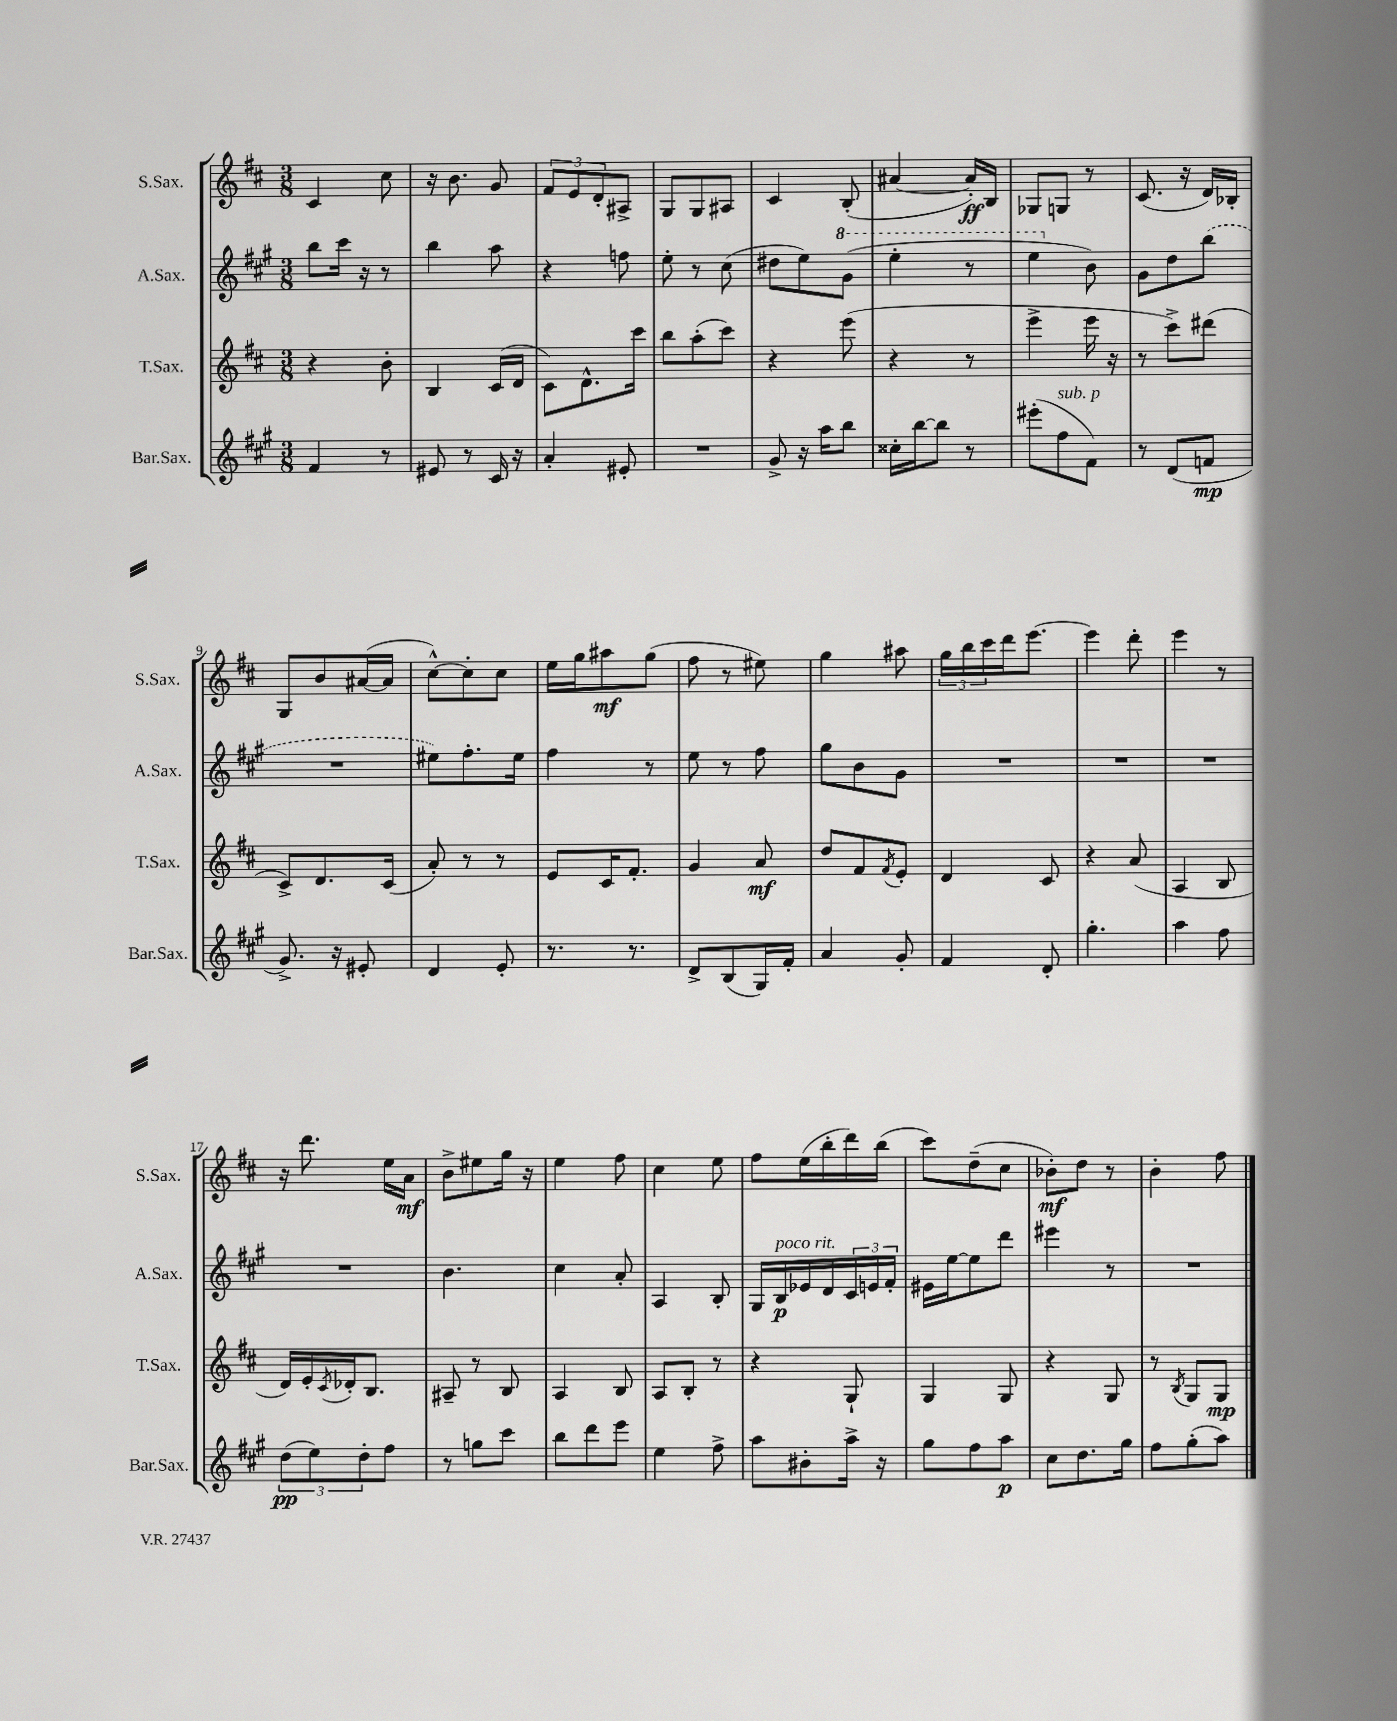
<<
\new StaffGroup <<
\new Staff = "s0" \with { instrumentName = "S.Sax." shortInstrumentName = "S.Sax." } {
    \clef treble \key d \major \numericTimeSignature \time 3/8
    cis'4 cis''8 |
    r16 b'8. g'8 |
    \tuplet 3/2 { fis'8 e'8 d'8-. } ais8-> |
    g8 g8 ais8 |
    cis'4 b8-.( |
    ais'4~ ais'16-.\ff) b16 |
    ges8 g8 r8 |
    cis'8.( r16 d'16) bes16-. |
    g8 b'8 ais'16~( ais'16 |
    cis''8~-^) cis''8-. cis''8 |
    e''16 g''16 ais''8\mf g''8( |
    fis''8 r8 eis''8) |
    g''4 ais''8 |
    \tuplet 3/2 { g''16 b''16 cis'''16 } d'''16 e'''8.~ |
    e'''4 d'''8-. |
    e'''4 r8 |
    r16 d'''8. e''16 a'16\mf |
    b'8-> eis''8 g''16 r16 |
    e''4 fis''8 |
    cis''4 e''8 |
    fis''8 e''16( b''16-. d'''16) b''16( |
    cis'''8) d''8--( cis''8 |
    bes'8-.\mf) d''8 r8 |
    b'4-. fis''8 \bar "|." |
}
\new Staff = "s1" \with { instrumentName = "A.Sax." shortInstrumentName = "A.Sax." } {
    \clef treble \key a \major \numericTimeSignature \time 3/8
    b''8 cis'''16 r16 r8 |
    b''4 a''8 |
    r4 f''8 |
    e''8-. r8 cis''8( |
    dis''8 e''8) \ottava #1 gis''8( |
    e'''4-. r8 |
    e'''4 \ottava #0 b'8) |
    gis'8 d''8 \once \slurDashed b''8( |
    R4. |
    eis''8) fis''8.-. eis''16 |
    fis''4 r8 |
    e''8 r8 fis''8 |
    gis''8 b'8 gis'8 |
    R4. |
    R4. |
    R4. |
    R4. |
    b'4. |
    cis''4 a'8-. |
    a4 b8-. |
    gis16 b16\p^\markup { \italic "poco rit." } ees'16 d'16 \tuplet 3/2 { cis'16 e'16 fis'16-. } |
    eis'16 e''16~ e''8 d'''8 |
    eis'''4 r8 |
    R4. \bar "|." |
}
\new Staff = "s2" \with { instrumentName = "T.Sax." shortInstrumentName = "T.Sax." } {
    \clef treble \key d \major \numericTimeSignature \time 3/8
    r4 b'8-. |
    b4 cis'16( d'16 |
    cis'8) d'8.-^ cis'''16 |
    b''8 a''8-.( cis'''8) |
    r4 e'''8( |
    r4 r8 |
    e'''4-> e'''16 r16 |
    r8 cis'''8->) dis'''8( |
    cis'8->) d'8. cis'16( |
    a'8-.) r8 r8 |
    e'8 cis'16 fis'8.-. |
    g'4 a'8\mf |
    d''8 fis'8 \acciaccatura { fis'8 } e'8-. |
    d'4 cis'8 |
    r4 a'8( |
    a4 b8 |
    d'16) e'16-. \acciaccatura { cis'8 } des'16-. b8. |
    ais8-- r8 b8 |
    a4 b8 |
    a8 b8-. r8 |
    r4 g8-! |
    g4 g8 |
    r4 g8 |
    r8 \acciaccatura { b8 } g8 g8\mp \bar "|." |
}
\new Staff = "s3" \with { instrumentName = "Bar.Sax." shortInstrumentName = "Bar.Sax." } {
    \clef treble \key a \major \numericTimeSignature \time 3/8
    fis'4 r8 |
    eis'8 r8 cis'16 r16 |
    a'4-. eis'8-. |
    R4. |
    gis'8-> r16 a''16 b''8 |
    cisis''16-. b''16~ b''8 r8 |
    eis'''8-.( fis''8^\markup { \italic "sub. p" } fis'8) |
    r8 d'8( f'8\mp |
    gis'8.->) r16 eis'8-. |
    d'4 e'8-. |
    r8. r8. |
    d'8-> b8( gis16) fis'16-. |
    a'4 gis'8-. |
    fis'4 d'8-. |
    gis''4.-. |
    a''4 fis''8 |
    \tuplet 3/2 { d''8\pp( e''8) d''8-. } fis''8 |
    r8 g''8 cis'''8 |
    b''8 d'''8 e'''8 |
    e''4 fis''8-> |
    a''8 bis'8-. a''16-> r16 |
    gis''8 fis''8 a''8\p |
    cis''8 d''8. gis''16 |
    fis''8 gis''8-.( a''8) \bar "|." |
}
>>
>>
